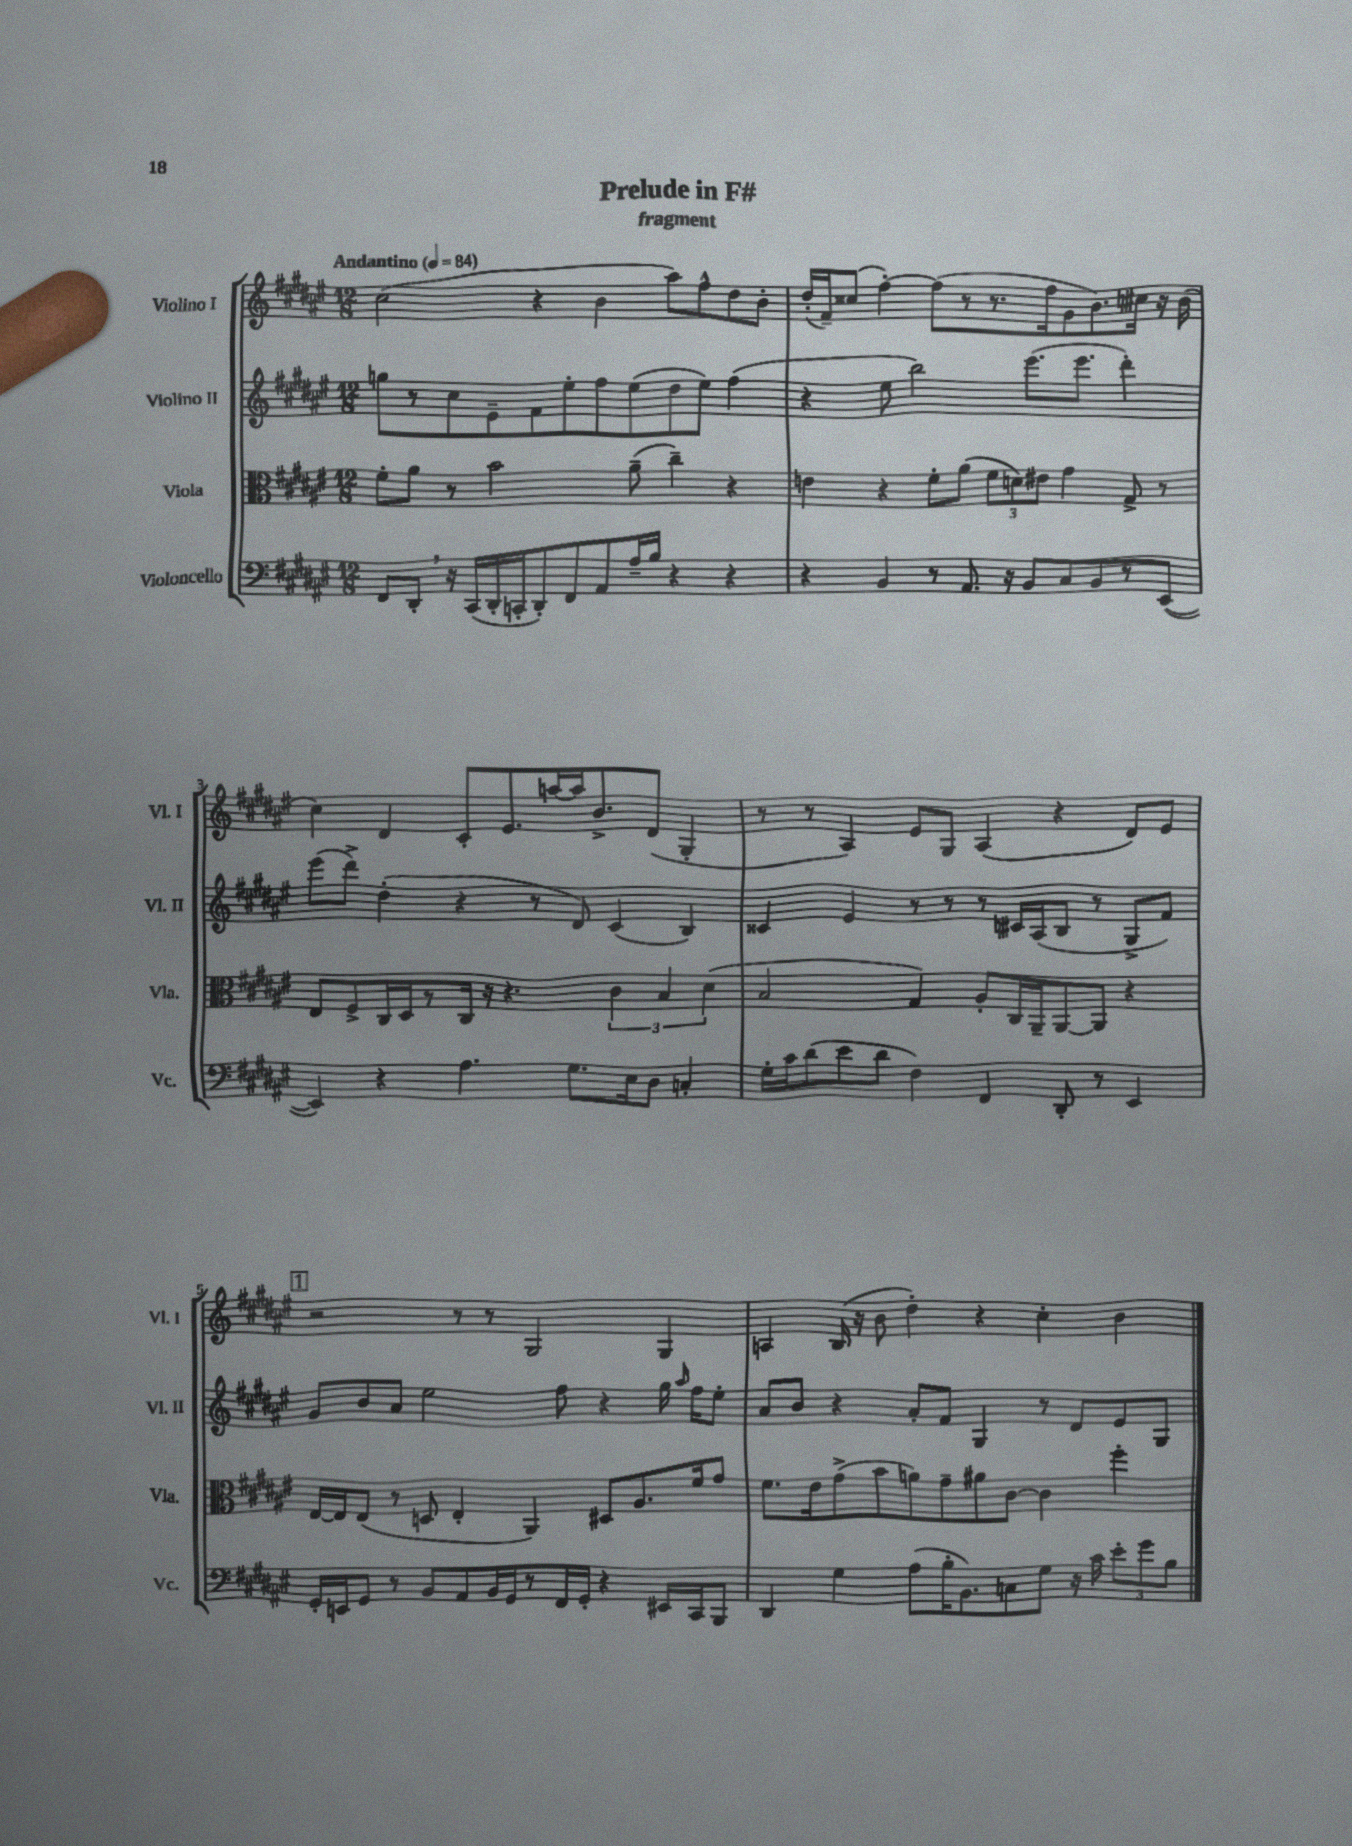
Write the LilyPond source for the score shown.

\header { title = "Prelude in F#" subtitle = "fragment" }
<<
\new StaffGroup <<
\new Staff = "s0" \with { instrumentName = "Violino I" shortInstrumentName = "Vl. I" } {
    \clef treble \key fis \major \numericTimeSignature \time 12/8 \tempo "Andantino" 4 = 84
    \autoBeamOff cis''2( r4 b'4 ais''8[) fis''8-^ dis''8 b'8]-. |
    dis''16[-.( fis'16--) cisis''8]( fis''4~-.) fis''8[( r8 r8. fis''16 gis'8 b'8.) cis''16] r16 b'16( |
    cis''4) dis'4 cis'8[-. eis'8. a''16~ a''16 b'8.-> dis'8]( gis4-. |
    r8 r8 ais4) eis'8[ gis8] ais4( r4 dis'8[) eis'8] |
    \mark \markup { \box "1" } r2 r8 r8 gis2 gis4 |
    a4 b16( r16 b'8 dis''4-.) r4 cis''4-. b'4 \bar "|." |
}
\new Staff = "s1" \with { instrumentName = "Violino II" shortInstrumentName = "Vl. II" } {
    \clef treble \key fis \major \numericTimeSignature \time 12/8
    \autoBeamOff g''8[ r8 cis''8 eis'8-- fis'8 eis''8-. fis''8 eis''8( dis''8 eis''8]) fis''4( |
    r4 eis''8 b''2) eis'''8.[( eis'''8.] dis'''4-.) |
    eis'''8[( dis'''8]->) dis''4-.( r4 r8 dis'8) cis'4( b4) |
    cisis'4 eis'4 r8 r8 r8 cis'16[ ais16( b8] r8 gis8[-> fis'8]) |
    \mark \markup { \box "1" } gis'8[ b'8 ais'8] eis''2 fis''8 r4 gis''16 \grace { ais''16 } fis''16[ eis''8]-. |
    ais'8[ b'8] r4 ais'8[-. fis'8] gis4 r8 dis'8[ eis'8 gis8] \bar "|." |
}
\new Staff = "s2" \with { instrumentName = "Viola" shortInstrumentName = "Vla." } {
    \clef alto \key fis \major \numericTimeSignature \time 12/8
    \autoBeamOff fis'8[-. ais'8] r8 b'2 ais'8--( cis''4--) r4 |
    e'4 r4 fis'8[-. ais'8]( \tuplet 3/2 { fis'8[ d'8) eis'8] } gis'4 gis8-> r8 |
    eis8[ fis8-> cis16 dis16 r8 cis16] r16 r4. \tuplet 3/2 { cis'4 b4 dis'4( } |
    b2 gis4) ais8[-. cis16 ais,16-- ais,8~ ais,8] r4 |
    \mark \markup { \box "1" } eis16[~ eis16 eis8]( r8 d8 eis4-. ais,4) dis8[ ais8. fis'16 gis'8] |
    fis'8.[ eis'16 gis'8->( b'8 a'8) gis'8-- ais'8 cis'8]~ cis'4 fis''4-. \bar "|." |
}
\new Staff = "s3" \with { instrumentName = "Violoncello" shortInstrumentName = "Vc." } {
    \clef bass \key fis \major \numericTimeSignature \time 12/8
    \autoBeamOff fis,8[ dis,8]-. \breathe r16 cis,16[( dis,16-. c,16-. dis,8-.) fis,8 ais,8 ais16-- b16] r4 r4 |
    r4 b,4 r8 ais,8. r16 b,8[ cis8 b,8 r8 eis,8]~( |
    eis,4) r4 ais4. gis8.[ eis16 dis8] c4-. |
    gis16[-. cis'16 dis'8( eis'8 dis'8] fis4) fis,4 dis,8-. r8 eis,4 |
    \mark \markup { \box "1" } gis,16[-. e,16 gis,8] r8 b,8[ ais,8 b,16 gis,16 r8 fis,16 gis,16]-. r4 eis,16[ cis,16 b,,8] |
    dis,4 gis4 ais8[( b16-. b,8.) c8 gis8] r16 cis'16 \tuplet 3/2 { eis'8[-. gis'8 b8] } \bar "|." |
}
>>
>>
